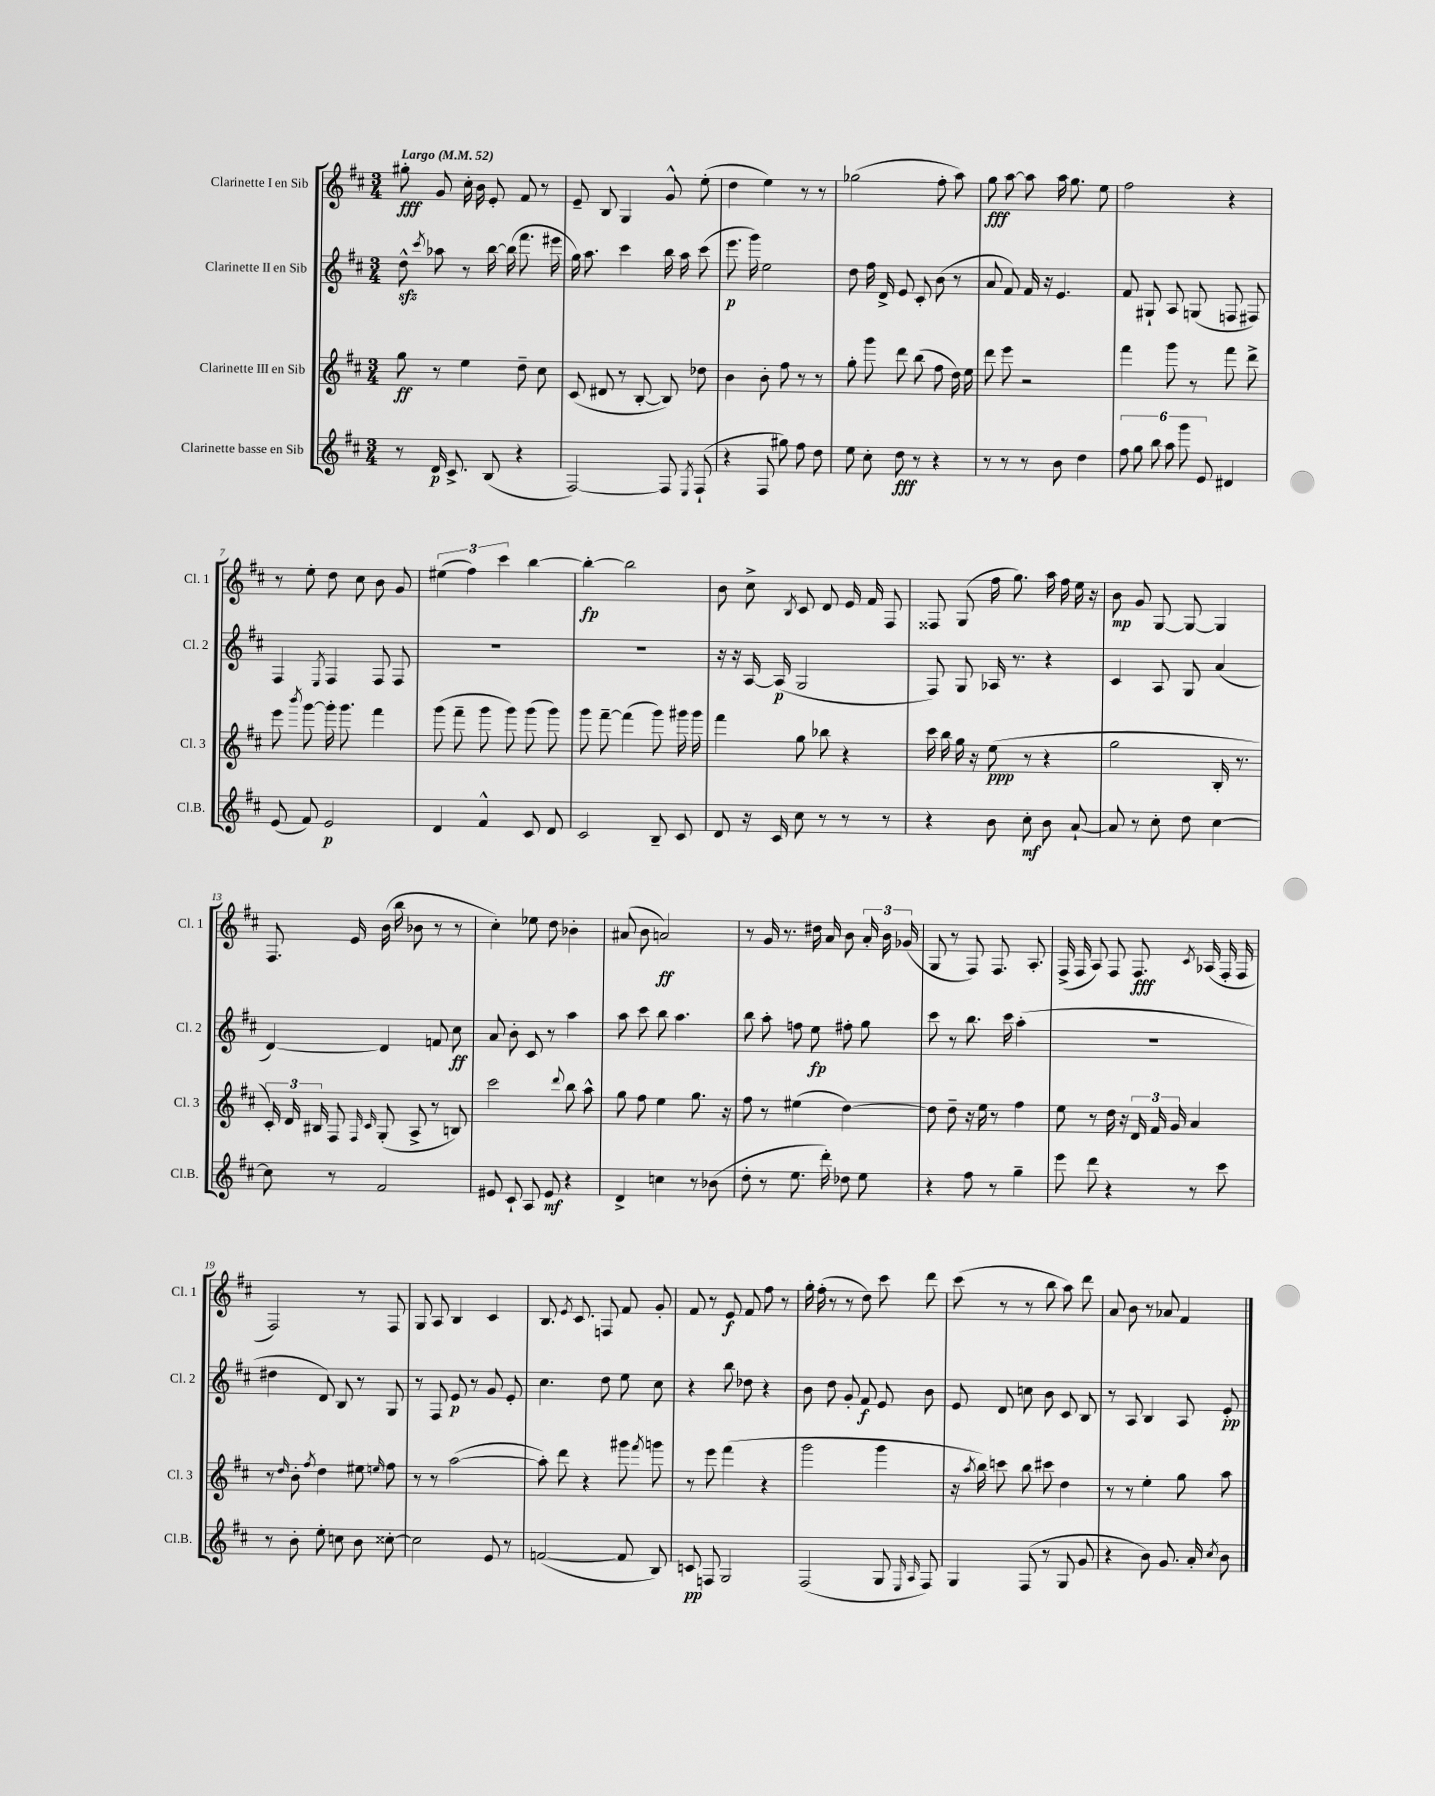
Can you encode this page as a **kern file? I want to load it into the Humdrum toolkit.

**kern	**dynam	**kern	**dynam	**kern	**dynam	**kern	**dynam
*part4	*part4	*part3	*part3	*part2	*part2	*part1	*part1
*staff4	*staff4	*staff3	*staff3	*staff2	*staff2	*staff1	*staff1
*I"Clarinette basse en Sib	*	*I"Clarinette III en Sib	*	*I"Clarinette II en Sib	*	*I"Clarinette I en Sib	*
*I'Cl.B.	*	*I'Cl. 3	*	*I'Cl. 2	*	*I'Cl. 1	*
*clefG2	*	*clefG2	*	*clefG2	*	*clefG2	*
*k[f#c#]	*	*k[f#c#]	*	*k[f#c#]	*	*k[f#c#]	*
*M3/4	*	*M3/4	*	*M3/4	*	*M3/4	*
*MM52	*	*MM52	*	*MM52	*	*MM52	*
=1	=1	=1	=1	=1	=1	=1	=1
!	!	!	!	!	!	!LO:TX:a:B:t=Largo	!
8r	.	8gg\	ff	8ddzz^^\	.	8gg#X'\	fff
.	.	.	.	8qccc#/	.	.	.
16d/	p	8r	.	8aa-X\	.	8g/	.
8.c#^/	.	.	.	.	.	.	.
.	.	4ee\	.	8r	.	16cc#'\	.
.	.	.	.	.	.	16b\	.
(8B/	.	.	.	[16bb\	.	8e'/	.
.	.	.	.	(16bb\]	.	.	.
4r	.	8dd~\	.	8.fff#\	.	8f#/	.
.	.	8cc#\	.	.	.	8r	.
.	.	.	.	16eee#X\	.	.	.
=2	=2	=2	=2	=2	=2	=2	=2
[2F#/)	.	(8c#/	.	16gg\)	.	8e~/	.
.	.	.	.	8.aa\	.	.	.
.	.	8d#X/	.	.	.	8B/	.
.	.	8r	.	4ccc#\	.	4G/	.
.	.	[8B'/	.	.	.	.	.
8F#/]	.	8B/])	.	16bb\	.	8g^^/	.
.	.	.	.	16aa\	.	.	.
8qE/	.	.	.	.	.	.	.
(8F#`/	.	8dd-X\	.	(8ccc#\	.	(8ee'\	.
=3	=3	=3	=3	=3	=3	=3	=3
4r	.	4b\	.	8.eee\	p	4dd\	.
.	.	.	.	16ggg\)	.	.	.
8F#/	.	8b'\	.	2ee\	.	4ee\)	.
8gg#X\)	.	8ff#\	.	.	.	.	.
8ff#\	.	8r	.	.	.	8r	.
8dd\	.	8r	.	.	.	8r	.
=4	=4	=4	=4	=4	=4	=4	=4
8ee\	.	8gg'\	.	8dd\	.	(2gg-X\	.
8cc#'\	.	8ggg\	.	16ff#\	.	.	.
.	.	.	.	16d^/	.	.	.
8dd\	fff	8ddd\	.	8e/	.	.	.
8r	.	(8bb\	.	8c#'/	.	.	.
4r	.	8ff#\	.	(8b\	.	8ff#'\	.
.	.	16dd\)	.	8r	.	8aa\)	.
.	.	16ee\	.	.	.	.	.
=5	=5	=5	=5	=5	=5	=5	=5
8r	.	8ddd\	.	8a/	.	8gg\	fff
8r	.	8eee\	.	8f#/)	.	[8aa\	.
8r	.	2r	.	16f#/	.	8aa\]	.
.	.	.	.	16r	.	.	.
8b\	.	.	.	4.e/	.	16aa\	.
.	.	.	.	.	.	8.gg\	.
4dd\	.	.	.	.	.	.	.
.	.	.	.	.	.	8ee\	.
=6	=6	=6	=6	=6	=6	=6	=6
12ff#\	.	4fff#\	.	8f#/	.	2ff#\	.
12gg\	.	.	.	.	.	.	.
.	.	.	.	8G#X`/	.	.	.
12bb\	.	.	.	.	.	.	.
12aa\	.	8ggg\	.	8A/	.	.	.
12ggg\	.	.	.	.	.	.	.
.	.	8r	.	(8Gn/	.	.	.
12e/	.	.	.	.	.	.	.
4d#X/	.	8fff#\	.	8Fn/	.	4r	.
.	.	8ddd^\	.	8F#X/)	.	.	.
!!LO:LB:g=z
=7	=7	=7	=7	=7	=7	=7	=7
(8e/	.	8eee\	.	4F#/	.	8r	.
.	.	8qbbb/	.	.	.	.	.
8f#/)	.	[8ggg\	.	.	.	8ee'\	.
.	.	.	.	8qE/	.	.	.
2e/	p	16ggg'\]	.	4F#/	.	8dd\	.
.	.	8.ggg\	.	.	.	.	.
.	.	.	.	.	.	8cc#\	.
.	.	4fff#\	.	8F#/	.	8b\	.
.	.	.	.	8F#/	.	8g/	.
=8	=8	=8	=8	=8	=8	=8	=8
4d/	.	(8ggg\	.	2.r	.	(6ee#X\	.
.	.	8fff#~\	.	.	.	.	.
.	.	.	.	.	.	6ff#\)	.
4f#^^/	.	8ggg\	.	.	.	.	.
.	.	.	.	.	.	6ccc#\	.
.	.	8ggg\)	.	.	.	.	.
8c#/	.	(8ggg\	.	.	.	[4bb\	.
8d/	.	8ggg\)	.	.	.	.	.
=9	=9	=9	=9	=9	=9	=9	=9
2c#/	.	8ggg\	.	2.r	.	4bb'\_	fp
.	.	[8fff#~\	.	.	.	.	.
.	.	(4fff#\]	.	.	.	2bb\]	.
8B~/	.	8ggg\)	.	.	.	.	.
8c#/	.	16ggg#X\	.	.	.	.	.
.	.	16ggg#\	.	.	.	.	.
=10	=10	=10	=10	=10	=10	=10	=10
8d/	.	4fff#\	.	16r	.	8b\	.
.	.	.	.	16r	.	.	.
16r	.	.	.	[16A/	.	8cc#^\	.
16c#/	.	.	.	(16A/]	p	.	.
.	.	.	.	.	.	8qB/	.
8cc#\	.	8gg\	.	2G/	.	8c#/	.
8r	.	8bb-X\	.	.	.	8d/	.
8r	.	4r	.	.	.	16e/	.
.	.	.	.	.	.	16f#/	.
8r	.	.	.	.	.	8F#/	.
=11	=11	=11	=11	=11	=11	=11	=11
4r	.	16ccc#\	.	8F#/)	.	8F##X/	.
.	.	16bb\	.	.	.	.	.
.	.	16gg\	.	8G/	.	(8G/	.
.	.	16r	.	.	.	.	.
8b\	.	(8ee\	ppp	16A-X/	.	16ff#\	.
.	.	.	.	8.r	.	8.gg\)	.
8cc#'\	mf	8r	.	.	.	.	.
8b\	.	4r	.	4r	.	16aa\	.
.	.	.	.	.	.	16ff#\	.
[8a`/	.	.	.	.	.	16ee\	.
.	.	.	.	.	.	16r	.
=12	=12	=12	=12	=12	=12	=12	=12
8a/]	.	2gg\	.	4c#/	.	8b\	mp
8r	.	.	.	.	.	8g/	.
8cc#'\	.	.	.	8A/	.	[8G/	.
8dd\	.	.	.	8G/	.	8G/_	.
[4cc#\	.	16B'/	.	(4a/	.	4G/]	.
.	.	8.r	.	.	.	.	.
!!LO:LB:g=z
=13	=13	=13	=13	=13	=13	=13	=13
8cc#\]	.	24c#'/)	.	[4d/)	.	8.F#/	.
.	.	24d/	.	.	.	.	.
.	.	24B#X/	.	.	.	.	.
8r	.	8F#/	.	.	.	.	.
.	.	.	.	.	.	16e/	.
.	.	16qqF#/	.	.	.	.	.
.	.	16qqc#/	.	.	.	.	.
2f#/	.	(8G'/	.	4d/]	.	(16b\	.
.	.	.	.	.	.	16bb\	.
.	.	8A^/	.	.	.	8b-X\	.
.	.	8r	.	8fn/	.	8r	.
.	.	8Bn/)	.	8cc#\	ff	8r	.
=14	=14	=14	=14	=14	=14	=14	=14
8e#X/	.	2ccc#\	.	8a/	.	4cc#'\)	.
8c#`/	.	.	.	8b'\	.	.	.
8A/	.	.	.	8c#/	.	8ee-X\	.
8e#/	mf	.	.	8r	.	8dd\	.
.	.	8qqddd/	.	.	.	.	.
4r	.	8bb\	.	4aa\	.	4b-X'\	.
.	.	8aa^^\	.	.	.	.	.
=15	=15	=15	=15	=15	=15	=15	=15
4d^/	.	8gg\	.	8aa\	.	(8a#X/	.
.	.	8ff#\	.	8ccc#\	.	8b\	.
4ccn\	.	4ee\	.	8bb\	.	2an/)	ff
.	.	.	.	4.aa\	.	.	.
8r	.	8.gg\	.	.	.	.	.
(8b-X\	.	.	.	.	.	.	.
.	.	16r	.	.	.	.	.
=16	=16	=16	=16	=16	=16	=16	=16
8dd'\	.	8ff#\	.	8bb\	.	8r	.
8r	.	8r	.	8aa'\	.	16g/	.
.	.	.	.	.	.	8.r	.
8.ee\	.	(4ee#X\	.	8ffn\	.	.	.
.	.	.	.	8ee\	fp	16dd#X\	.
16ddd'\)	.	.	.	.	.	16a/	.
8dd-X\	.	[4dd\)	.	8ff#X'\	.	8b\	.
8ee\	.	.	.	8gg\	.	24a'/	.
.	.	.	.	.	.	24b\	.
.	.	.	.	.	.	(24g-X/	.
=17	=17	=17	=17	=17	=17	=17	=17
4r	.	8dd\]	.	8ccc#\	.	8G/	.
.	.	8dd~\	.	8r	.	8r	.
8ff#\	.	16r	.	8.bb\	.	8F#/)	.
.	.	16ee\	.	.	.	.	.
8r	.	8r	.	.	.	8.F#/	.
.	.	.	.	16ccc#\	.	.	.
4gg~\	.	4ff#\	.	(4aa'\	.	.	.
.	.	.	.	.	.	8.A'/	.
=18	=18	=18	=18	=18	=18	=18	=18
8eee\	.	8ee\	.	2.r	.	(16F#^/	.
.	.	.	.	.	.	16F#/	.
8ddd\	.	8r	.	.	.	8A/)	.
4r	.	16dd\	.	.	.	8F#/	.
.	.	16r	.	.	.	.	.
.	.	24d/	.	.	.	8.F#/	fff
.	.	24f#/	.	.	.	.	.
.	.	24g/	.	.	.	.	.
8r	.	4a/	.	.	.	.	.
.	.	.	.	.	.	8qc#/	.
.	.	.	.	.	.	(16A-X/	.
8ccc#\	.	.	.	.	.	16F#'/	.
.	.	.	.	.	.	16F#/	.
!!LO:LB:g=z
=19	=19	=19	=19	=19	=19	=19	=19
8r	.	8r	.	4dd#X\	.	2F#/)	.
.	.	16qqdd/	.	.	.	.	.
8b'\	.	8b'\	.	.	.	.	.
.	.	8qff#/	.	.	.	.	.
8ee'\	.	4dd\	.	8d/)	.	.	.
8ccn\	.	.	.	8B/	.	.	.
8b\	.	8ee#X\	.	8r	.	8r	.
.	.	16qqeen/	.	.	.	.	.
[8cc##X'\	.	8ff#\	.	8G/	.	8F#/	.
=20	=20	=20	=20	=20	=20	=20	=20
2cc##\]	.	8r	.	8r	.	8G/	.
.	.	8r	.	8F#/	.	8A/	.
.	.	([2aa\	.	8e/	p	4B/	.
.	.	.	.	8r	.	.	.
8e/	.	.	.	8g/	.	4c#/	.
8r	.	.	.	8e'/	.	.	.
=21	=21	=21	=21	=21	=21	=21	=21
([2fn/	.	8aa'\])	.	4.cc#\	.	8.B/	.
.	.	8ddd\	.	.	.	.	.
.	.	.	.	.	.	8qe/	.
.	.	.	.	.	.	8.c#/	.
.	.	4r	.	.	.	.	.
.	.	.	.	8dd\	.	8Fn/	.
8f/]	.	8ggg#X\	.	8ee\	.	8f#/	.
.	.	8qfff#/	.	.	.	.	.
8B/)	.	8gggn\	.	8cc#\	.	8g'/	.
=22	=22	=22	=22	=22	=22	=22	=22
8cn/	pp	8r	.	4r	.	8f#/	.
8Fn/	.	8eee\	.	.	.	8r	.
2G/	.	(4fff#\	.	8bb\	.	8e/	f
.	.	.	.	8dd-X\	.	8f#/	.
.	.	4r	.	4r	.	8ff#\	.
.	.	.	.	.	.	8r	.
=23	=23	=23	=23	=23	=23	=23	=23
(2F#/	.	2ggg\	.	8b\	.	16gg'\	.
.	.	.	.	.	.	(16ff#'\	.
.	.	.	.	8dd\	.	8r	.
.	.	.	.	8g'/	.	8r	.
.	.	.	.	8f#/	f	8dd\)	.
8G/	.	4ggg\	.	8e/	.	8ccc#\	.
16qqE/	.	.	.	.	.	.	.
16qqA/	.	.	.	.	.	.	.
8F#/)	.	.	.	8b\	.	8ddd\	.
=24	=24	=24	=24	=24	=24	=24	=24
4G/	.	16r	.	8e/	.	(8ccc#\	.
.	.	8qaa/	.	.	.	.	.
.	.	16bb\)	.	.	.	.	.
.	.	8cccn\	.	8d/	.	8r	.
(8F#/	.	8bb\	.	8ccn\	.	8r	.
8r	.	8ccc#X\	.	8b\	.	8bb\	.
8G/	.	4dd\	.	8c#/	.	8aa\)	.
8g/	.	.	.	8B/	.	8ddd\	.
=25	=25	=25	=25	=25	=25	=25	=25
4r	.	8r	.	8r	.	8a/	.
.	.	8r	.	8A/	.	8b\	.
8b\)	.	4ee'\	.	4B/	.	8r	.
8.g/	.	.	.	.	.	8a-X/	.
.	.	8gg\	.	8A/	.	4f#/	.
16a'/	.	.	.	.	.	.	.
8qcc#/	.	.	.	.	.	.	.
8b\	.	8aa\	.	8e'/	pp	.	.
==	==	==	==	==	==	==	==
*-	*-	*-	*-	*-	*-	*-	*-
